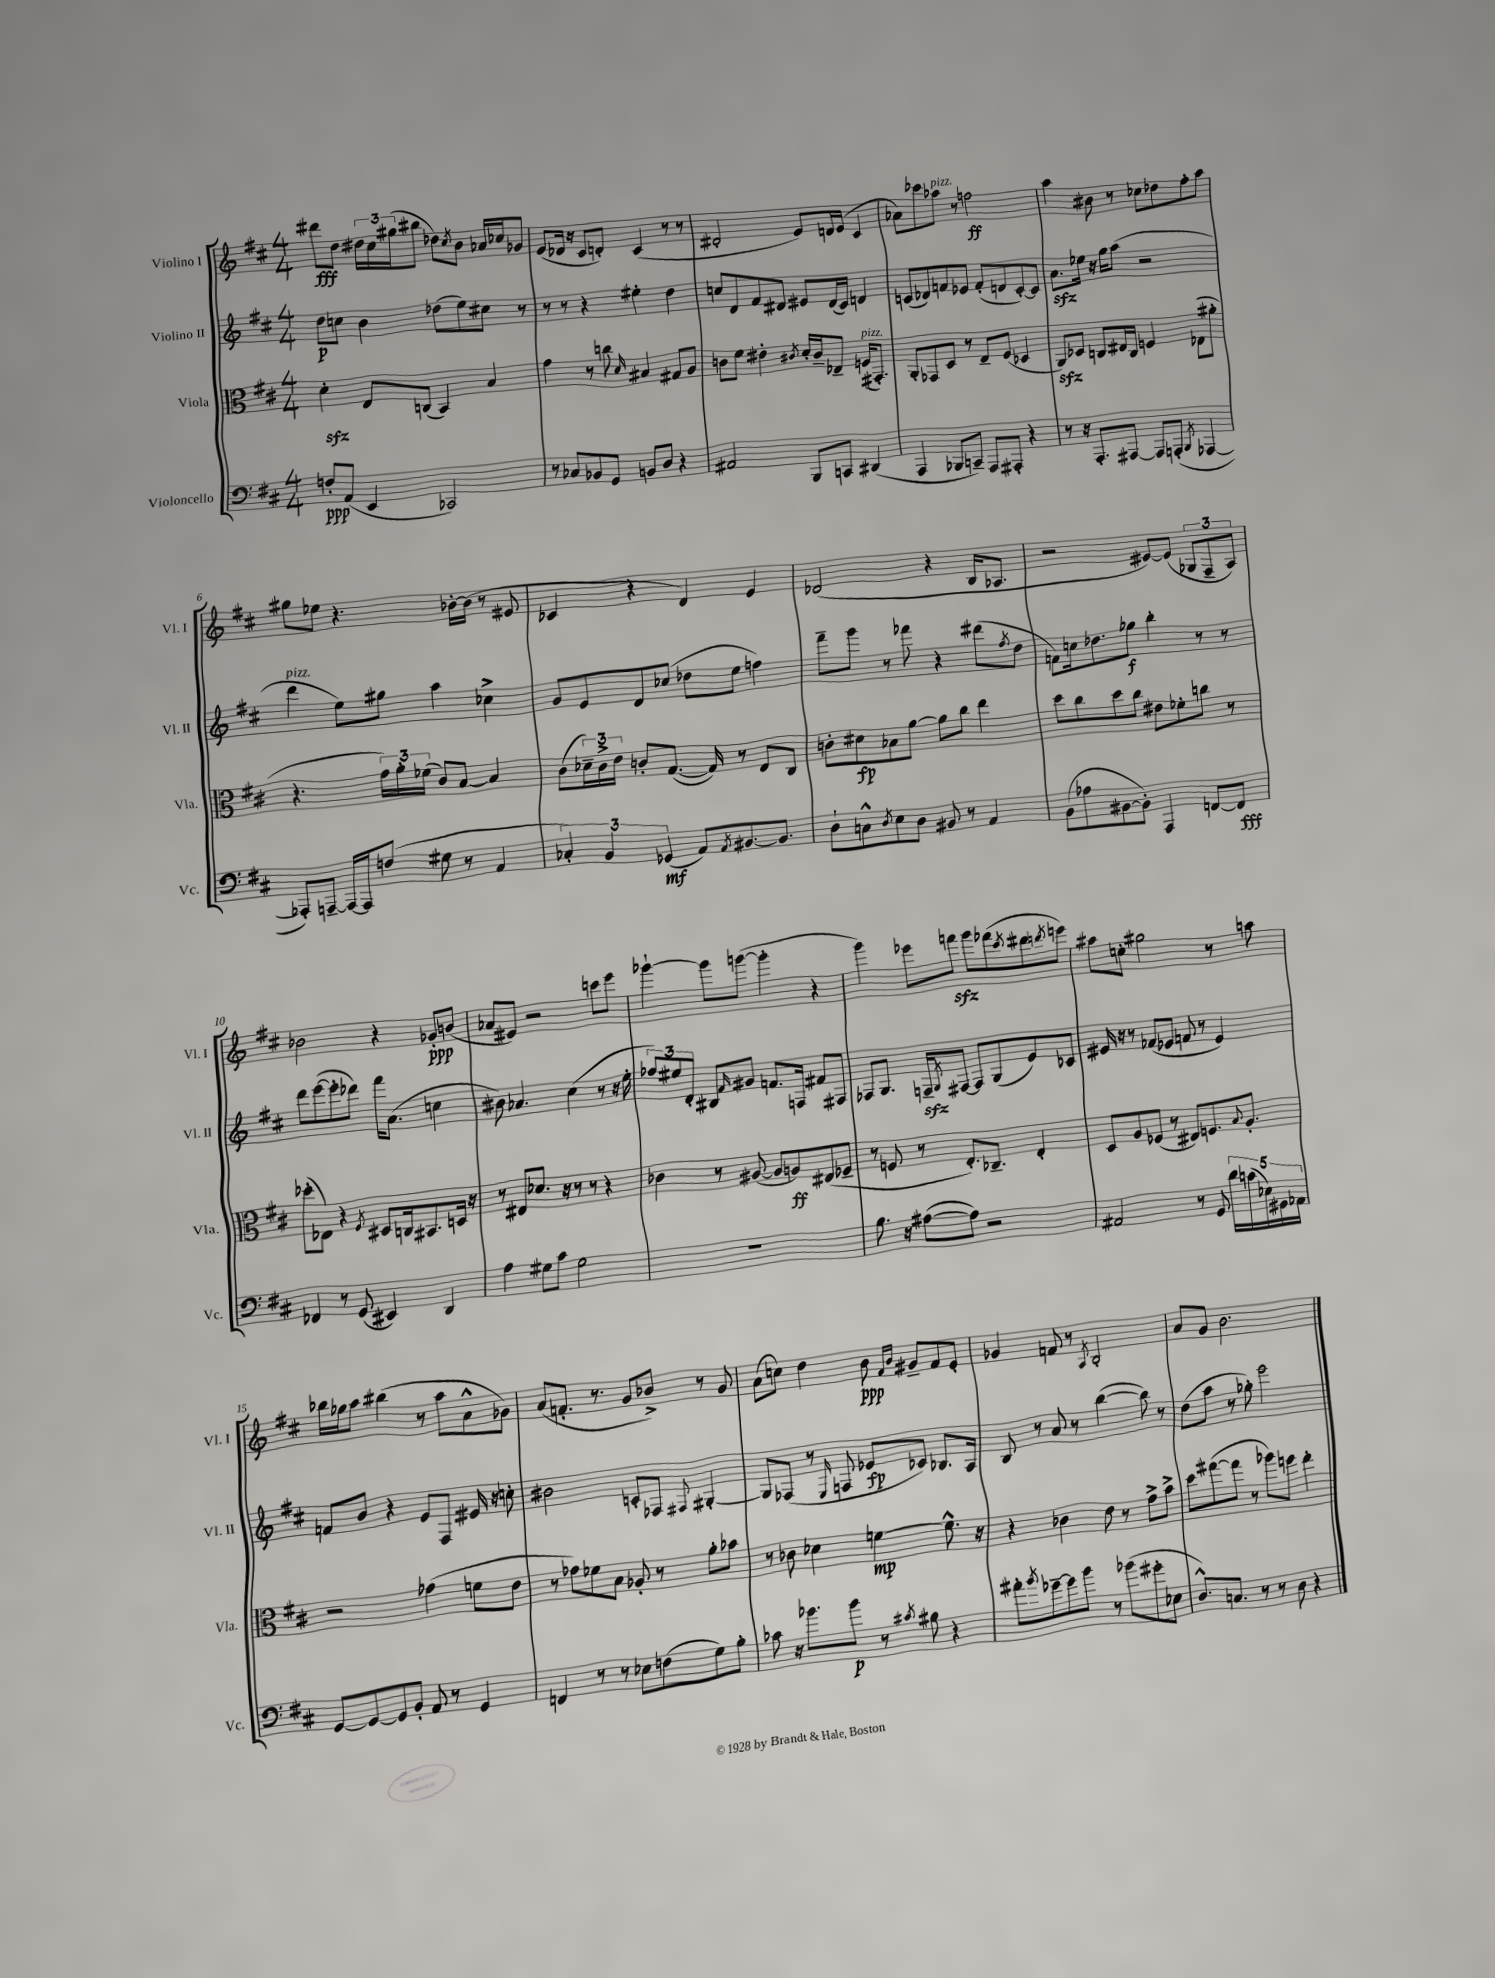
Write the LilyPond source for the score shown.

<<
\new StaffGroup <<
\new Staff = "s0" \with { instrumentName = "Violino I" shortInstrumentName = "Vl. I" } {
    \clef treble \key d \major \numericTimeSignature \time 4/4
    dis'''8\fff d''8 \tuplet 3/2 { dis''16 cis''16 gis''16( } bis''8 des''8) \acciaccatura { cis''8 } b'8 aes'16 ces''16 ges'8 |
    e'8( des'16 r16 cis'8 d'8-.) cis'4( r8 r8 |
    dis'2-. e'8) d'16 e'16( cis'4 |
    aes'8) ces'''8 aes''8^\markup { \italic "pizz." } r8 f''2\ff |
    a''4 bis'8 r8 ces''8 des''8 fis''8-. a''8 |
    gis''8 ees''8 r4. bes'16~-. bes'16( r8 eis'8 |
    ces'4 r4 d'4) e'4 |
    des'2( r4 b16 aes8. |
    r2 eis'8~) eis'8( \tuplet 3/2 { ges8 fis8-- a8) } |
    bes'2 r4 ges'8-.\ppp b'8( |
    aes'8 eis'8) r2 c'''8 e'''8 |
    ges'''4~-! ges'''8 g'''8~( g'''4-. r4 |
    g'''4) ees'''8 f'''8\sfz g'''8 fes'''8( \acciaccatura { cis'''8 } dis'''8 \acciaccatura { d'''8 } e'''8) |
    ais''8 c''8-. gis''2 r8 a''8 |
    bes''16 ges''16 a''8 bis''4( r8 a''8 a'8-^ ges'8) |
    a'8( f'8.-. r8. g'8 bes'8->) r8 g'8 |
    a'8( c''8) d''4 b'8\ppp \grace { fis'16 b'16 } gis'8-- fis'8 e'8-. |
    ges'4 f'8 r8 \acciaccatura { a8 } b2-. |
    a'8 g'8 b'2. \bar "|." |
}
\new Staff = "s1" \with { instrumentName = "Violino II" shortInstrumentName = "Vl. II" } {
    \clef treble \key d \major \numericTimeSignature \time 4/4
    d''8\p c''8 b'4 des''8( e''8) cis''8 r8 |
    r8 r8 r4 eis''4-. d''4 |
    c''8 d'8 fis'8 dis'8 eis'8 dis'16( cis'16) d'4 |
    c'8( des'8) f'8 ees'8 f'8-.( d'8 c'8~-.) c'8 |
    a'8.\sfz ees''16 r16 g''16 a''8( r2 |
    d'''4^\markup { \italic "pizz." } e''8) gis''8 a''4 ces''4-> |
    g'8 e'8 d'8 ces''8( des''8 e''8 f''4) |
    fis'''8-- g'''8 r8 fes'''8 r4 dis'''8( \acciaccatura { fis''8 } d''8 |
    f'8) c''16 des''8. ges''8\f b''4-. r8 r8 |
    d'''8 e'''8~( e'''8-. des'''8) fis'''16 a'8.( c''4 |
    bis'8) aes'4. cis''4( r8 r16 e''16-. |
    \tuplet 3/2 { fes''8) eis''8 d'8-. } bis8 \grace { fis'16 } gis'8 f'8. f16 fis'8 fis8 |
    fes8 g8. f16--\sfz \acciaccatura { g8 } fis8~ fis8 g8( e'8) ces'8 |
    eis'16 r16 r8 fes'8( ees'8 f'8 r8 ees'4) |
    f'8 b'8 r4 e'8 fis8 eis'16 r16 c''8-. |
    bis'2 c'8-. fes8 \appoggiatura { fis8 } gis4~-. |
    gis8 fes8( r8 \grace { e16 } f8 ees'8\fp ces'8) bes8. a16 |
    b8 r8 a'8 r8 b''4~( b''8) r8 |
    d''8( a''8 r8 ges''8-.) e'''2 \bar "|." |
}
\new Staff = "s2" \with { instrumentName = "Viola" shortInstrumentName = "Vla." } {
    \clef alto \key d \major \numericTimeSignature \time 4/4
    d'4-.\sfz e8 c8( b,4) b4 |
    g'4 r8 c''8 \grace { d'16 } bis4 gis8 a8 |
    c'8 fis'8 eis'4-. \acciaccatura { cis'8 } d'16-. cis'16-- ees8-- f16^\markup { \italic "pizz." }( gis,8.-.) |
    a,8-. ges,8 d8 r8 e8-- fis8( des4 |
    a,8\sfz) des8 c8 eis16 c16 f4 ees8( ais'8-. |
    r4. \tuplet 3/2 { g'16) a'16-. fes'16( } cis'8) b8~ b4 |
    cis'8( \tuplet 3/2 { des'16--) cis'16-> e'16 } c'8-. g8.~( g16) r8 e8 cis8 |
    c'8-. dis'8\fp bes8 a'8~ a'8 cis''8 e''4 |
    d''8 cis''8 d''8 cis''8 eis'8 fes'8-. c''8 r8 |
    des''8-.( ees8) r4 \acciaccatura { fis8 } dis8 c16 bis,8. d16 r16 |
    r8 eis8 des'8. r16 r8 r8 r4 |
    ces'4 r8 ais8~( ais8 a8\ff) eis8( fes8-- |
    r8 f8 r8 e8.-.) ces8.-- e4-. |
    d8 a8 fes8( r8 eis8) f8. \appoggiatura { b8 } a8.-. |
    r2 ges'4( f'8 e'8 |
    r8 ges'8) fes'8 b8 aes8-. r8 a'8-. bes'8 |
    r8 ces'8 des'4 f'4~\mp f'8.-^ r16 |
    r4 ces'4 e'8 r8 g'8-> b'8-> |
    d''8 gis''8~( gis''8 r8 aes''8) f''8 e''4-. \bar "|." |
}
\new Staff = "s3" \with { instrumentName = "Violoncello" shortInstrumentName = "Vc." } {
    \clef bass \key d \major \numericTimeSignature \time 4/4
    f8-.\ppp a,8( e,4 ces,2) |
    r8 ces8 bes,8 g,8 b,8 d8 r4 |
    ais,2 b,,8 c,8 dis,4( |
    a,,4 bes,,8 c,8--) a,,8 ais,,8-. r4 |
    r8 r16 a,,8.-. ais,,8~ ais,,8 a,,8-.( \acciaccatura { b,,8 } aes,,4~ |
    aes,,8-.) a,,8~-- a,,16~ a,,16 f8( gis8 r8 a,4 |
    \tuplet 3/2 { ces4-.) b,4 ges,4\mf( } a,8) \acciaccatura { a,8 } bis,8.~ bis,8. |
    d8-! c8-^ \acciaccatura { d8 } e8 d8 bis,8 r8 a,4 |
    b,8( aes8 bis,8~ bis,8-.) a,,4 f,8~ f,8\fff |
    fes,4 r8 g,8( eis,4) d,4 |
    a4 gis8 cis'8 gis2 |
    R1 |
    b8. r16 ais8~( ais8) r2 |
    ais,2 r8 g,8 \tuplet 5/4 { d'16 c'16( ees16) gis,16 aes,16 } |
    g,8~ g,8~ g,8 b,8-. a,8 r8 g,4 |
    f,4 r8 r8 ees8 f8( g8) b8-. |
    ces'8 r16 bes'8. bes'8\p r8 \acciaccatura { cis'8 } bis8 r4 |
    ais'8-. \acciaccatura { b'8 } ges'8~-- ges'8 b'8 r8 bes'8( gis'8-. ees8 |
    d8.-^) c8. r8 r8 d8 r4 \bar "|." |
}
>>
>>
